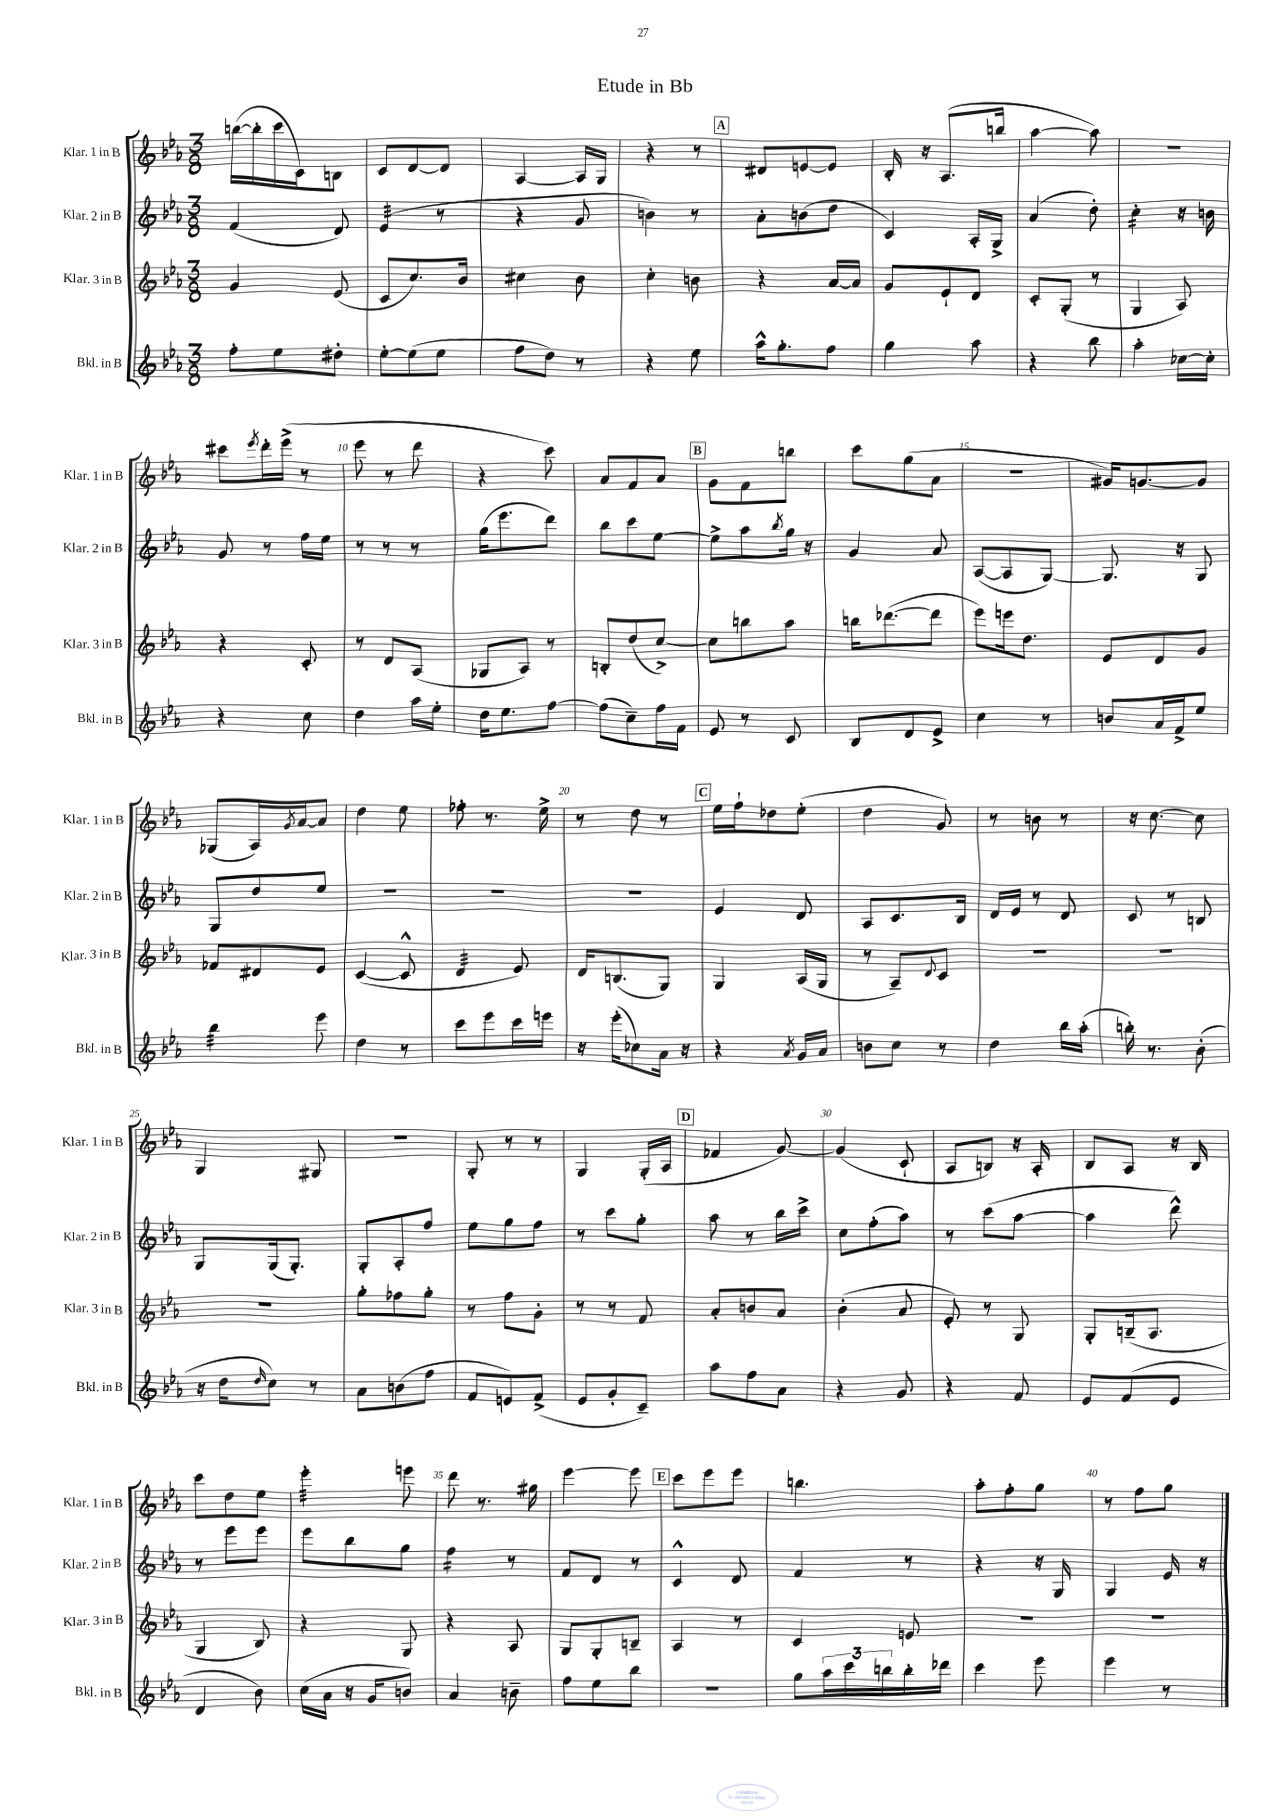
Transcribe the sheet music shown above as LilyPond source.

\header { title = "Etude in Bb" }
<<
\new StaffGroup <<
\new Staff = "s0" \with { instrumentName = "Klar. 1 in B" shortInstrumentName = "Klar. 1 in B" } {
    \clef treble \key ees \major \numericTimeSignature \time 3/8
    b''16~( b''16-. c'''16 c'16) b8 |
    c'8 d'8~ d'8 |
    aes4~ aes16 g16 |
    r4 r8 |
    \mark \markup { \box "A" } dis'8 e'8~ e'8 |
    bes16-. r16 aes8.( b''16 |
    aes''4~ aes''8) |
    R4. |
    cis'''8 \acciaccatura { ees'''8 } d'''16-. ees'''16->( r8 |
    ees'''8 r8 d'''8 |
    r4 c'''8) |
    aes'8 f'8 aes'8 |
    \mark \markup { \box "B" } g'8 f'8 b''8 |
    c'''8 g''8( aes'8 |
    R4. |
    gis'16) g'8.~ g'8 |
    ges8( aes16) \acciaccatura { g'8 } aes'16~ aes'8 |
    d''4 ees''8 |
    fes''8-. r8. ees''16-> |
    r8 d''8 r8 |
    \mark \markup { \box "C" } ees''16 f''16-! des''8 ees''8-.( |
    d''4 g'8) |
    r8 b'8 r8 |
    r16 c''8.~ c''8 |
    g4 gis8 |
    R4. |
    g8-. r8 r8 |
    g4 g16-.( aes16 |
    \mark \markup { \box "D" } fes'4 g'8~) |
    g'4( c'8-! |
    aes8 b8) r16 aes16-. |
    bes8 aes8 r16 bes16 |
    c'''8 d''8 ees''8 |
    ees'''4:32-. e'''8 |
    d'''8 r8. gis''16 |
    ees'''4~ ees'''8 |
    \mark \markup { \box "E" } c'''8 ees'''8 ees'''8 |
    b''4. |
    aes''8-. f''8-. g''8 |
    r8 f''8 g''8 \bar "|." |
}
\new Staff = "s1" \with { instrumentName = "Klar. 2 in B" shortInstrumentName = "Klar. 2 in B" } {
    \clef treble \key ees \major \numericTimeSignature \time 3/8
    f'4( d'8) |
    ees'4:32( r8 |
    r4 g'8 |
    b'4) r8 |
    \mark \markup { \box "A" } aes'8-. b'8( d''8 |
    c'4) aes16-. g16-> |
    aes'4( d''8-.) |
    c''4:16-. r16 b'16 |
    g'8 r8 f''16 ees''16 |
    r8 r8 r8 |
    g''16( ees'''8. d'''8) |
    bes''8 c'''8 ees''8~ |
    \mark \markup { \box "B" } ees''8-> aes''8 \acciaccatura { bes''8 } g''16 r16 |
    g'4 aes'8 |
    aes8~( aes8 g8~) |
    g8. r16 g8 |
    g8 d''8 ees''8 |
    R4. |
    R4. |
    R4. |
    \mark \markup { \box "C" } ees'4 d'8 |
    aes8 c'8. bes16 |
    d'16 ees'16 r8 d'8 |
    c'8 r8 b8 |
    g8 g16( g8.-.) |
    g8-. aes8-. f''8 |
    ees''8 g''8 f''8 |
    r8 c'''8 g''8-. |
    \mark \markup { \box "D" } aes''8 r8 bes''16 c'''16-> |
    c''8 f''8-.( aes''8) |
    r8 c'''8( aes''8~ |
    aes''4 d'''8-^) |
    r8 ees'''8 ees'''8 |
    ees'''8 bes''8 g''8 |
    f''4:16 r8 |
    f'8 d'8 r8 |
    \mark \markup { \box "E" } c'4-^ d'8 |
    f'4 r8 |
    r4 r16 g16 |
    g4 ees'16 r16 \bar "|." |
}
\new Staff = "s2" \with { instrumentName = "Klar. 3 in B" shortInstrumentName = "Klar. 3 in B" } {
    \clef treble \key ees \major \numericTimeSignature \time 3/8
    g'4 ees'8( |
    c'8 c''8.) bes'16 |
    cis''4 bes'8 |
    c''4-. b'8 |
    \mark \markup { \box "A" } r4 aes'16~ aes'16 |
    g'8 ees'8-! d'8 |
    c'8-. g8-.( r8 |
    g4 aes8) |
    r4 c'8-. |
    r8 d'8 aes8( |
    ges8 aes8) r8 |
    b8-. d''8( c''8~->) |
    \mark \markup { \box "B" } c''8 b''8 aes''8 |
    b''16 des'''8.~( des'''8 |
    ees'''8) e'''16 d''8. |
    ees'8 d'8 g'8 |
    fes'8 dis'8 ees'8 |
    c'4~( c'8-^ |
    d'4:32 ees'8) |
    d'16 b8.( g8) |
    \mark \markup { \box "C" } g4 aes16( g16 |
    r8 aes8--) \appoggiatura { d'8 } c'8 |
    R4. |
    R4. |
    R4. |
    g''8-. fes''8 g''8-. |
    r8 f''8 g'8-. |
    r8 r8 f'8 |
    \mark \markup { \box "D" } aes'8-. b'8 aes'8 |
    bes'4-.( aes'8 |
    ees'8-.) r8 g8 |
    g8-. b16--( aes8. |
    g4 bes8) |
    r4 g8 |
    r4 aes8 |
    g8 g8-. b8-- |
    \mark \markup { \box "E" } aes4 r8 |
    c'4 e'8 |
    R4. |
    R4. \bar "|." |
}
\new Staff = "s3" \with { instrumentName = "Bkl. in B" shortInstrumentName = "Bkl. in B" } {
    \clef treble \key ees \major \numericTimeSignature \time 3/8
    f''8-. ees''8 dis''8-. |
    ees''8~-. ees''8( ees''8 |
    f''8 d''8) r8 |
    r4 ees''8 |
    \mark \markup { \box "A" } aes''16-^ g''8.-. f''8 |
    g''4 aes''8 |
    r4 bes''8 |
    aes''4-. ces''16~ ces''16-. |
    r4 c''8 |
    d''4 aes''16 ees''16-. |
    d''16 ees''8. f''8~ |
    f''8( c''8--) f''16 f'16 |
    \mark \markup { \box "B" } ees'8 r8 c'8 |
    bes8 d'8 ees'8-> |
    c''4 r8 |
    b'8 aes'16 f'16-> ees''8 |
    bes''4:32 ees'''8 |
    d''4 r8 |
    c'''8 ees'''8 c'''16 e'''16 |
    r16 ees'''16-.( ces''8) aes'16 r16 |
    \mark \markup { \box "C" } r4 \acciaccatura { aes'8 } g'16 aes'16 |
    b'8 c''8 r8 |
    d''4 bes''16 aes''16-.( |
    b''16-.) r8. bes'8-.( |
    r16 d''16 \grace { d''16 } c''8) r8 |
    aes'8 b'8( f''8 |
    f'8 e'8) f'8->( |
    ees'8 g'8-. c'8--) |
    \mark \markup { \box "D" } aes''8 f''8 aes'8 |
    r4 g'8 |
    r4 f'8 |
    ees'8 f'8( ees'8 |
    d'4 bes'8) |
    c''16( aes'16 r16 g'16 b'8) |
    aes'4 b'8-- |
    f''8 ees''8 bes''8 |
    \mark \markup { \box "E" } R4. |
    g''8 \tuplet 3/2 { aes''16 c'''16 b''16 } b''16-. des'''16 |
    c'''4 ees'''8 |
    ees'''4 r8 \bar "|." |
}
>>
>>
\layout { \context { \Score \override BarNumber.break-visibility = ##(#f #t #t) barNumberVisibility = #(every-nth-bar-number-visible 5) } }
